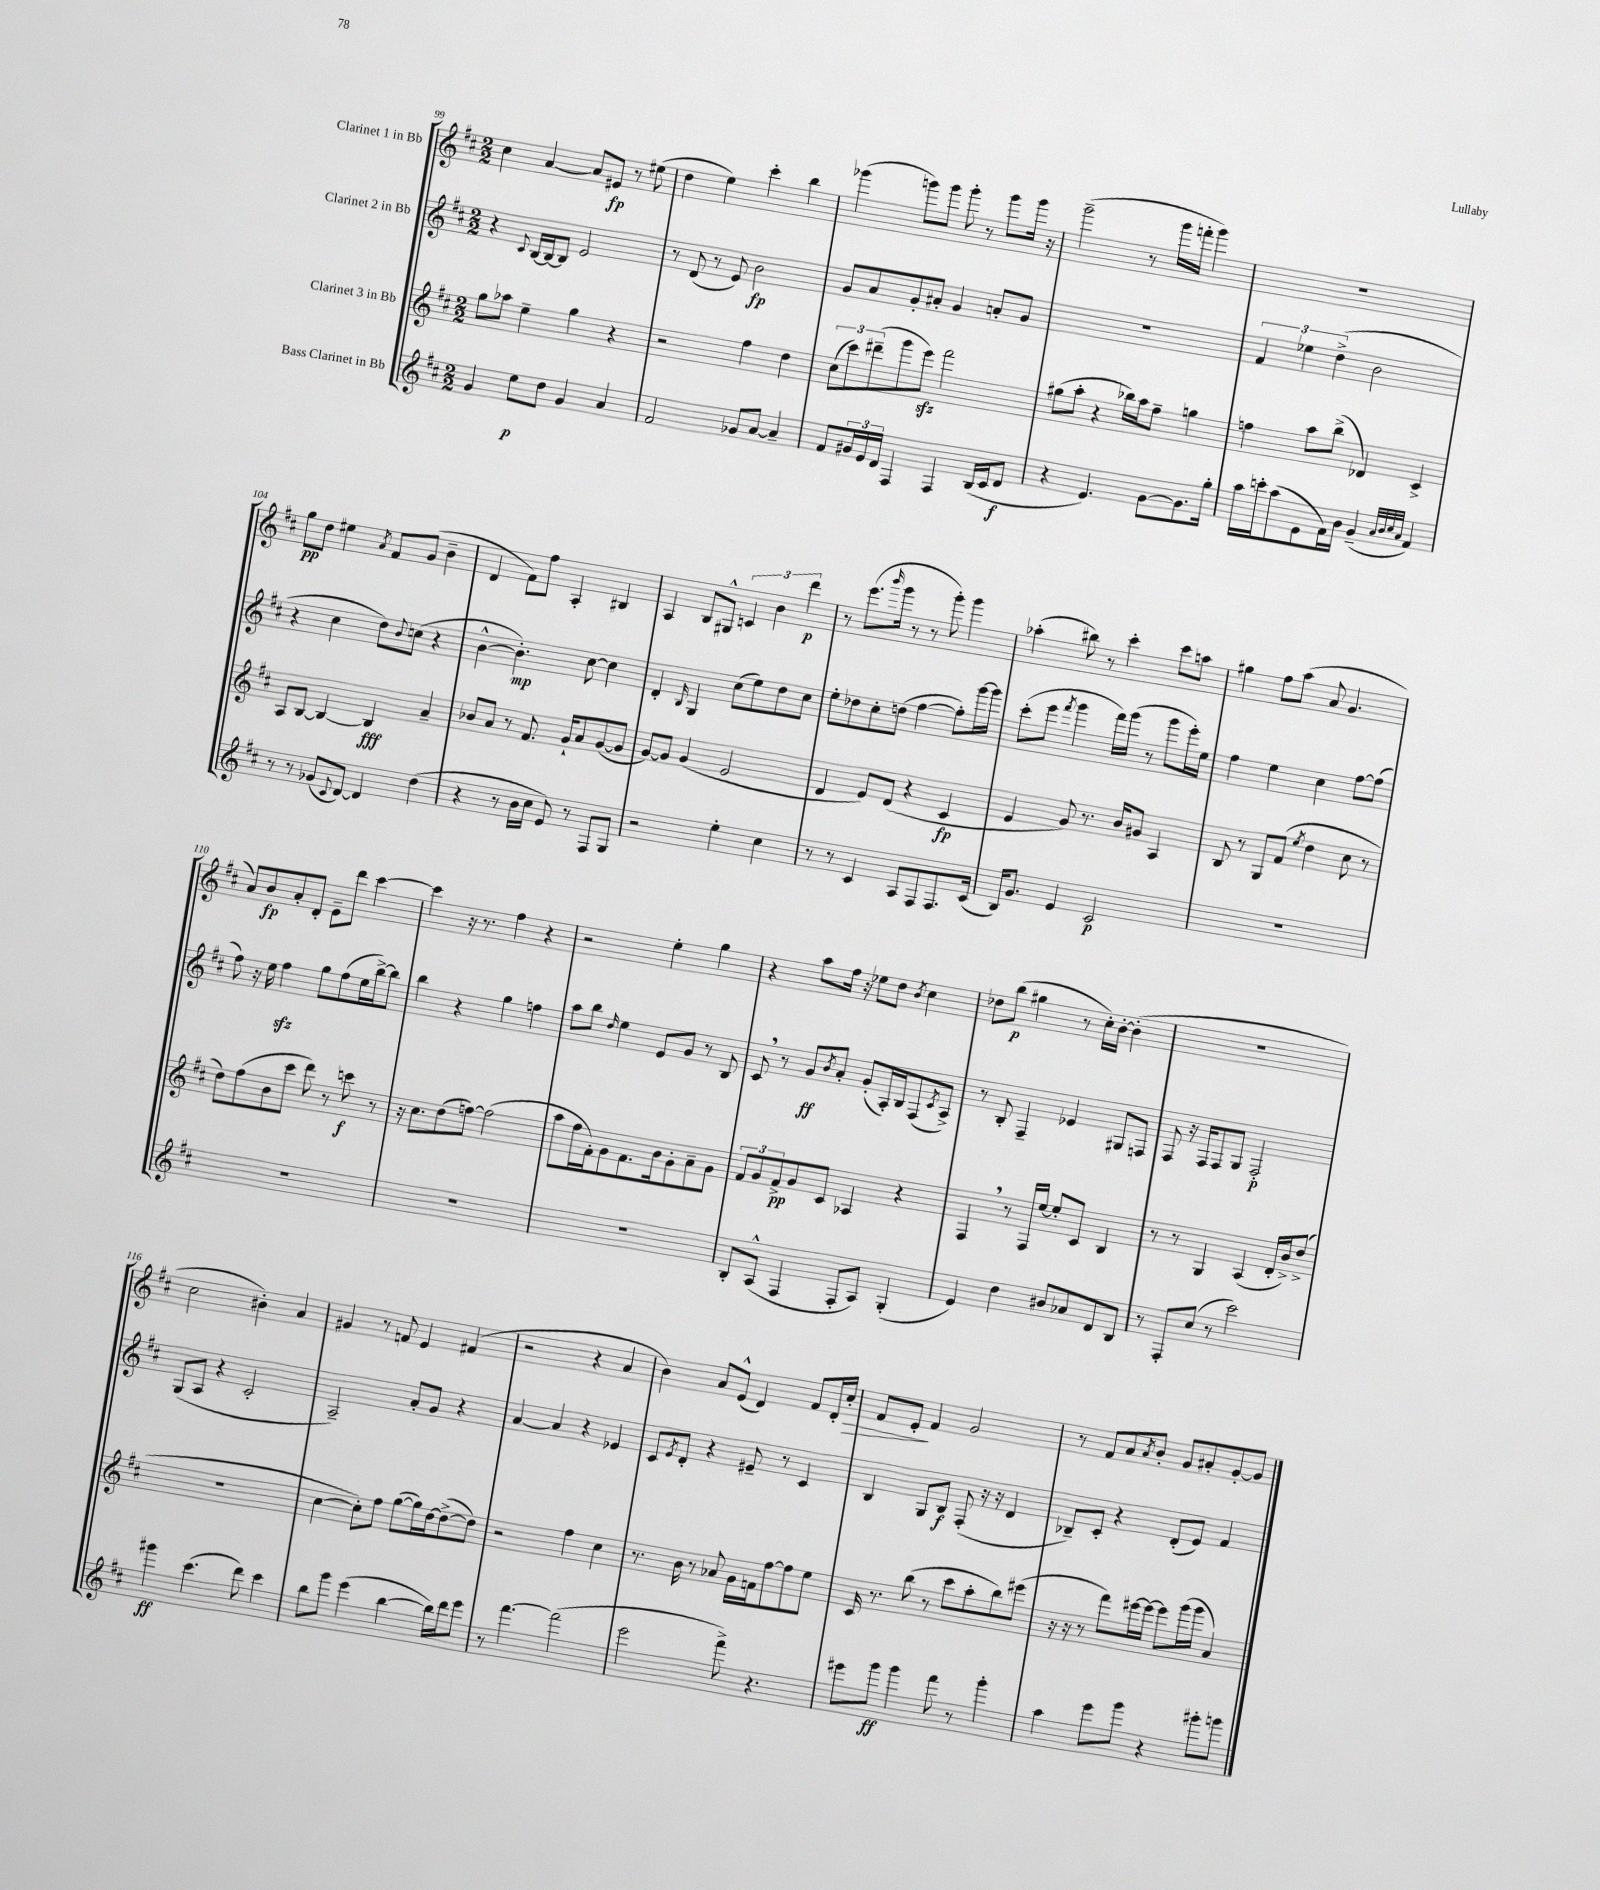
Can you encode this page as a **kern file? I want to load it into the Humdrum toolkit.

**kern	**dynam	**kern	**dynam	**kern	**dynam	**kern	**dynam
*part4	*part4	*part3	*part3	*part2	*part2	*part1	*part1
*staff4	*staff4	*staff3	*staff3	*staff2	*staff2	*staff1	*staff1
*I"Bass Clarinet in Bb	*	*I"Clarinet 3 in Bb	*	*I"Clarinet 2 in Bb	*	*I"Clarinet 1 in Bb	*
*clefG2	*	*clefG2	*	*clefG2	*	*clefG2	*
*k[f#c#]	*	*k[f#c#]	*	*k[f#c#]	*	*k[f#c#]	*
*M2/2	*	*M2/2	*	*M2/2	*	*M2/2	*
=99	=99	=99	=99	=99	=99	=99	=99
4g/	.	8gg\L	.	4r	.	4cc#\	.
.	.	8aa-X\J	.	.	.	.	.
.	.	.	.	8qqc#/	.	.	.
8ee\L	p	4ee~\	.	[16B/LL	.	[4a/	.
.	.	.	.	16B/J_	.	.	.
8dd\J	.	.	.	8B/J]	.	.	.
4g/	.	4gg\	.	2e/	.	8a/L]	.
.	.	.	.	.	.	8e#X/J	fp
4a/	.	4r	.	.	.	8r	.
.	.	.	.	.	.	(8ee#X\	.
=100	=100	=100	=100	=100	=100	=100	=100
2f#/	.	2r	.	8r	.	4dd\	.
.	.	.	.	(8d/	.	.	.
.	.	.	.	8r	.	4ee\)	.
.	.	.	.	8e/)	.	.	.
8g-X/L	.	4ff#\	.	2b\	fp	4ccc#'\	.
[8a/J	.	.	.	.	.	.	.
4a~/]	.	4dd\	.	.	.	4bb\	.
=101	=101	=101	=101	=101	=101	=101	=101
8f#/L	.	(12cc#\L	.	8g/L	.	(4ggg-X\	.
.	.	12ccc#\)	.	.	.	.	.
24g#X/L	.	.	.	8a/	.	.	.
24e/	.	(12ddd#X~\	.	.	.	.	.
24d/JJ	.	.	.	.	.	.	.
4F#/	.	8ggg\	.	8g'/	.	8gggn\L)	.
.	.	8eeezz\J)	.	8a#X'/J	.	8ggg\J	.
4F#/	.	2fff#\	.	4g/	.	8ggg'\	.
.	.	.	.	.	.	8r	.
(16B/LL	.	.	.	8an'/L	.	8ggg\L	.
16c#/J	.	.	.	.	.	.	.
8d/J	f	.	.	8g/J	.	16ggg\Jk	.
.	.	.	.	.	.	16r	.
=102	=102	=102	=102	=102	=102	=102	=102
4r	.	(8gg#X\L	.	1r	.	(2ggg~\	.
.	.	8aa'\J	.	.	.	.	.
4.e/)	.	4r	.	.	.	.	.
.	.	16bb-X\LL)	.	.	.	8r	.
.	.	16aa\J	.	.	.	.	.
[8g\L	.	8ff#~\J	.	.	.	16ggg\LL	.
.	.	.	.	.	.	16fffn'\JJ	.
8.g\]	.	4ggn\	.	.	.	4ggg\)	.
16gg'\Jk	.	.	.	.	.	.	.
=103	=103	=103	=103	=103	=103	=103	=103
16aa\LL	.	4ffn\	.	6f#/	.	1r	.
16cccn'\J	.	.	.	.	.	.	.
(8aa\	.	.	.	.	.	.	.
.	.	.	.	6ee-X\	.	.	.
8e\	.	8aa\L	.	.	.	.	.
.	.	.	.	(6dd^\	.	.	.
16f#\L)	.	(8bb^\J	.	.	.	.	.
16b\JJ	.	.	.	.	.	.	.
(4g~/	.	4d-X/)	.	2b\	.	.	.
32qqa/LLL	.	.	.	.	.	.	.
32qqb/	.	.	.	.	.	.	.
32qqcc#/	.	.	.	.	.	.	.
32qqa/JJJ	.	.	.	.	.	.	.
4f#/)	.	4c#^/	.	.	.	.	.
!!LO:LB:g=z
=104	=104	=104	=104	=104	=104	=104	=104
8r	.	8A/L	.	4r	.	8gg\L	pp
8r	.	[8B/J	.	.	.	8dd\J	.
(8g-X/L	.	4B/_	.	4cc#\	.	4ee#X\	.
8qqc#/	.	.	.	.	.	.	.
[8d/J)	.	.	.	.	.	.	.
.	.	.	.	.	.	8qa/	.
4d/]	.	4B/]	fff	8dd\L)	.	8f#/L	.
.	.	.	.	8qqb/	.	.	.
.	.	.	.	(8ccn\J	.	(8g/J	.
(4dd\	.	4a~/	.	4r	.	4b~\	.
=105	=105	=105	=105	=105	=105	=105	=105
4r	.	8b-X/L	.	[4b^^\	.	4d/	.
.	.	8a/J	.	.	.	.	.
8r	.	8r	.	4.b'\])	mp	8f#\L)	.
16b\LL	.	8.f#/	.	.	.	8ff#\J	.
16cc#\JJ	.	.	.	.	.	.	.
8e/)	.	.	.	.	.	4A'/	.
.	.	16g`/KL	.	.	.	.	.
8r	.	8a/	.	[8cc#\	.	.	.
8F#/L	.	([8g/	.	4cc#\]	.	4B#X/	.
8G/J	.	8g/J]	.	.	.	.	.
=106	=106	=106	=106	=106	=106	=106	=106
2r	.	[8g/L)	.	4d'/	.	4A/	.
.	.	8g/J]	.	.	.	.	.
.	.	.	.	16qqB/	.	.	.
.	.	(4g/	.	4G/	.	8B/L	.
.	.	.	.	.	.	8G#X^^/J	.
4ee'\	.	2e/	.	(8cc#\L	.	6cn/	.
.	.	.	.	8ee\)	.	.	.
.	.	.	.	.	.	6b\	.
4cc#\	.	.	.	8dd\	.	.	.
.	.	.	.	.	.	6ddd\	p
.	.	.	.	8cc#\J	.	.	.
=107	=107	=107	=107	=107	=107	=107	=107
8r	.	4d/	.	8ee'\L	.	8r	.
8r	.	.	.	8dd-X\	.	(8.eee\L	.
4c#/	.	8e/L)	.	8cc#'\	.	.	.
.	.	.	.	.	.	16qqbbb/	.
.	.	.	.	.	.	16ggg\Jk	.
.	.	(8d/J	.	(8ddn\J	.	8r	.
8A/L	.	4r	.	[4ff#\	.	8r	.
8F#/	.	.	.	.	.	8ggg'\)	.
8.F#/	.	4c#/	fp	8ff#'\L])	.	4ggg\	.
.	.	.	.	[16ggg\L	.	.	.
(16c#/Jk	.	.	.	16ggg\JJ]	.	.	.
=108	=108	=108	=108	=108	=108	=108	=108
16B/KL)	.	4e/	.	(8ccc#'\L	.	(4aa-X'\	.
8.g/J	.	.	.	.	.	.	.
.	.	.	.	8eee\J	.	.	.
.	.	.	.	8qfff#/	.	.	.
4e/	.	8g/)	.	4ggg\	.	8bb#X\)	.
.	.	8.r	.	.	.	8r	.
2c#/	p	.	.	16fff#\LL)	.	4ccc#'\	.
.	.	16b/KL	.	(16ggg\JJ	.	.	.
.	.	8g#X/J	.	8r	.	.	.
.	.	4A/	.	8ggg\L	.	8ccc#\L	.
.	.	.	.	16eee'\L)	.	8aan\J	.
.	.	.	.	16ee\JJ	.	.	.
=109	=109	=109	=109	=109	=109	=109	=109
1r	.	8B/	.	4ff#\	.	4gg#X\	.
.	.	8r	.	.	.	.	.
.	.	8G/L	.	4ee\	.	8ff#\L	.
.	.	(8f#/J	.	.	.	(8aa\J	.
.	.	8qee/	.	.	.	.	.
.	.	4dd\	.	4cc#\	.	8a/	.
.	.	.	.	.	.	4.g/	.
.	.	8cc#\	.	[8ff#\L	.	.	.
.	.	8r	.	(8ff#\J]	.	.	.
!!LO:LB:g=z
=110	=110	=110	=110	=110	=110	=110	=110
1r	.	8dd\L)	.	8ff#\)	.	8a/L)	.
.	.	(8ff#\	.	16r	.	8b/	fp
.	.	.	.	16ee\	.	.	.
.	.	8b\	.	4ff#zz\	.	8a'/	.
.	.	8ccc#\J	.	.	.	8d'/J	.
.	.	8ddd\)	.	8gg\L	.	8e~\L	.
.	.	8r	.	(8ff#\	.	8ddd\J	.
.	.	8cccn\	f	16ee\L	.	[4ccc#\	.
.	.	.	.	[16bb^\J)	.	.	.
.	.	8r	.	8bb\J]	.	.	.
=111	=111	=111	=111	=111	=111	=111	=111
1r	.	16r	.	4bb\	.	4ccc#\]	.
.	.	8.cc#\L	.	.	.	.	.
.	.	(8dd\	.	4r	.	16r	.
.	.	.	.	.	.	8.r	.
.	.	[8ffn\J)	.	.	.	.	.
.	.	(2ff\]	.	4gg\	.	4ff#\	.
.	.	.	.	4ffn\	.	4r	.
=112	=112	=112	=112	=112	=112	=112	=112
1r	.	8aa\L	.	8aa\L	.	2r	.
.	.	16ff#\L	.	8bb\J	.	.	.
.	.	16f#'\J)	.	.	.	.	.
.	.	.	.	16qqdd/	.	.	.
.	.	8g\	.	4ee\	.	.	.
.	.	8.f#\	.	.	.	.	.
.	.	.	.	8e/L	.	4ee'\	.
.	.	16b\k	.	.	.	.	.
.	.	8g'\	.	8g/J	.	.	.
.	.	8a~\	.	8r	.	4gg\	.
.	.	8g\J	.	8B/	.	.	.
=113	=113	=113	=113	=113	=113	=113	=113
8B'/L	.	12f#/L	.	8c#,/	.	4r	.
.	.	12g/	.	.	.	.	.
(8A^^/J	.	.	.	8r	.	.	.
.	.	12f#^/	pp	.	.	.	.
4F#/	.	8g/	.	8g/L	ff	8aa\L	.
.	.	.	.	8qb/	.	.	.
.	.	8c#/J	.	8a'/J	.	16ff#\Jk	.
.	.	.	.	.	.	16r	.
8F#'/L	.	4A-X/	.	(8g'/L	.	8ee-X\L	.
8A/J)	.	.	.	16A'/L)	.	8dd\J	.
.	.	.	.	16B/J	.	.	.
.	.	.	.	.	.	8qb/	.
(4G'/	.	4r	.	(8F#/	.	4cc#\	.
.	.	.	.	8qc#/	.	.	.
.	.	.	.	8A^/J)	.	.	.
=114	=114	=114	=114	=114	=114	=114	=114
4e/)	.	4F#,/	.	8r	.	8dd-X\L	.
.	.	.	.	8B'/	.	(8bb\J	p
4dd\	.	8r	.	4F#~/	.	4gg#X\	.
.	.	16F#/LL	.	.	.	.	.
.	.	[16ee/JJ	.	.	.	.	.
8b#X/L	.	8ee'/L]	.	4e-X/	.	8r	.
8a-X/	.	8c#/J	.	.	.	16cc#'\LL)	.
.	.	.	.	.	.	[16b'\JJ	.
8d/	.	4B/	.	8G#X/L	.	(4b'\]	.
8B/J	.	.	.	8Fn/J	.	.	.
=115	=115	=115	=115	=115	=115	=115	=115
8r	.	8r	.	8F#/	.	1r	.
8F#'/L	.	8r	.	16r	.	.	.
.	.	.	.	16F#/KL	.	.	.
(8cc#/J	.	4G/	.	8F#/	.	.	.
8r	.	.	.	8G/J	.	.	.
2ccc#\)	.	(4A/	.	2F#'/	p	.	.
.	.	16d'/LL	.	.	.	.	.
.	.	16b^/J)	.	.	.	.	.
.	.	(8dd^/J	.	.	.	.	.
!!LO:LB:g=z
=116	=116	=116	=116	=116	=116	=116	=116
4ggg#X\	ff	1r	.	(8G/L	.	2cc#\	.
.	.	.	.	8A/J	.	.	.
(4.ccc#\	.	.	.	4r	.	.	.
.	.	.	.	2c#'/	.	4b#X'\)	.
8ddd\)	.	.	.	.	.	.	.
4ccc#\	.	.	.	.	.	4a/	.
=117	=117	=117	=117	=117	=117	=117	=117
8bb\L	.	[4cc#\	.	2A~/)	.	4g#X/	.
8ggg\J	.	.	.	.	.	.	.
(4eee\	.	8cc#'\L])	.	.	.	8r	.
.	.	8ff#\J	.	.	.	8fn/	.
[4bb\	.	([8gg\L	.	8a'/L	.	4e/	.
.	.	16gg\L])	.	8g/J	.	.	.
.	.	[16dd\J	.	.	.	.	.
16bb\LL])	.	(8dd^\_	.	4r	.	(4f#X/	.
16ddd\J	.	.	.	.	.	.	.
8eee\J	.	8dd\J])	.	.	.	.	.
=118	=118	=118	=118	=118	=118	=118	=118
8r	.	2r	.	[4a/	.	2r	.
[4.fff#\	.	.	.	.	.	.	.
.	.	.	.	4a/]	.	.	.
(2fff#\]	.	4ff#\	.	4r	.	4r	.
.	.	4cc#\	.	4e-X/	.	4a/	.
=119	=119	=119	=119	=119	=119	=119	=119
2eee\	.	8.r	.	8c#/L	.	4b\)	.
.	.	.	.	8qe/	.	.	.
.	.	.	.	8d'/J	.	.	.
.	.	16b\	.	.	.	.	.
.	.	8r	.	4r	.	8a/L	.
.	.	8a-X/	.	.	.	(8e^^/J	.
8fff#^\)	.	16g\LL	.	8e#X~/	.	4d/)	.
.	.	16fn\J	.	.	.	.	.
4.r	.	[8ff#\	.	8r	.	.	.
.	.	8ff#\]	.	4c#/	.	8f#/L	.
.	.	8ee\J	.	.	.	16d'/L	.
!	!	!	!	!	!	!	!LO:HP:b
.	.	.	.	.	.	16cc#'/JJ	>
=120	=120	=120	=120	=120	=120	=120	=120
8eee#X\L	.	16c#/	.	4B/	.	8f#/L	.
.	.	8.r	.	.	.	.	.
8ggg\J	ff	.	.	.	.	8e'/J	.
4ggg\	.	(8bb\	.	8G/L	.	4f#/	]
.	.	8r	.	8B/J	f	.	.
8fff#\	.	8ccc#\L	.	(8F#'/	.	2g/	.
8r	.	8aa'\	.	16r	.	.	.
.	.	.	.	16r	.	.	.
4ggg'\	.	8bb\)	.	4d/	.	.	.
.	.	(8eee#X\J	.	.	.	.	.
=121	=121	=121	=121	=121	=121	=121	=121
4aa\	.	16r	.	8B-X~/L)	.	8r	.
.	.	16r	.	.	.	.	.
.	.	8r	.	8c#'/J	.	8f#/L	.
8eee\L	.	8fff#\L)	.	4r	.	8a/	.
.	.	.	.	.	.	8qa/	.
8ggg\J	.	[16eee#X\L	.	.	.	8b'/J	.
.	.	16eee#\JJ_	.	.	.	.	.
4r	.	8eee#\L]	.	(8d'/L	.	8g/L	.
.	.	(16ggg\L	.	8e/J)	.	8a#X'/	.
.	.	16ggg\JJ	.	.	.	.	.
8ggg#X'\L	.	4a/)	.	4f#/	.	[8g'/	.
8gggn\J	.	.	.	.	.	8g/J]	.
==	==	==	==	==	==	==	==
*-	*-	*-	*-	*-	*-	*-	*-
